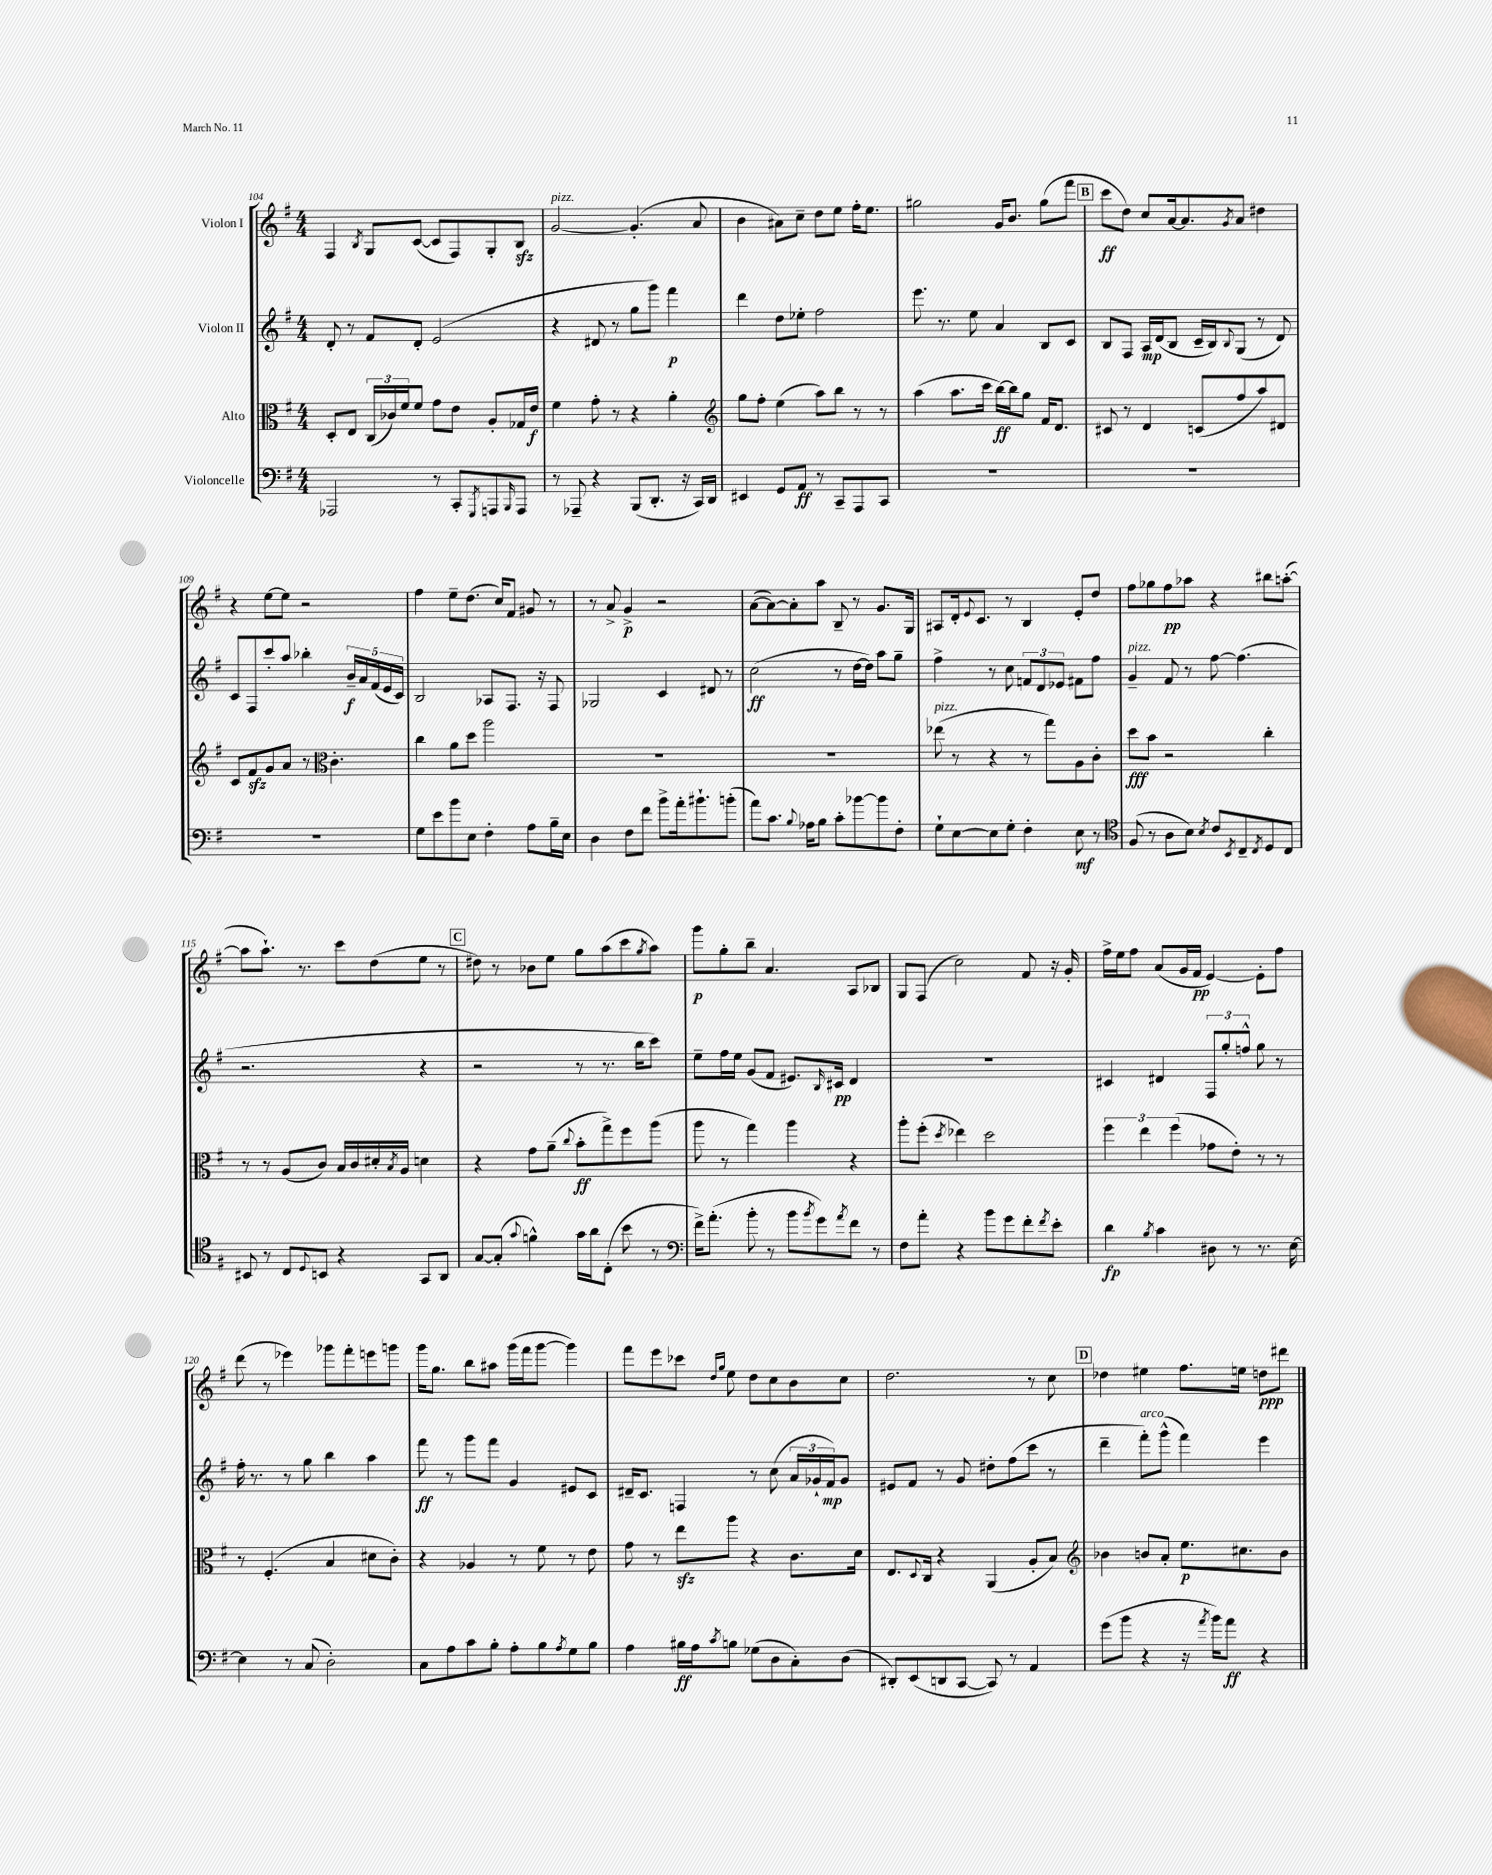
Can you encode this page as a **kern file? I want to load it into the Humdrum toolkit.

**kern	**dynam	**kern	**dynam	**kern	**dynam	**kern	**dynam
*part4	*part4	*part3	*part3	*part2	*part2	*part1	*part1
*staff4	*staff4	*staff3	*staff3	*staff2	*staff2	*staff1	*staff1
*I"Violoncelle	*	*I"Alto	*	*I"Violon II	*	*I"Violon I	*
*clefF4	*	*clefC3	*	*clefG2	*	*clefG2	*
*k[f#]	*	*k[f#]	*	*k[f#]	*	*k[f#]	*
*M4/4	*	*M4/4	*	*M4/4	*	*M4/4	*
=104	=104	=104	=104	=104	=104	=104	=104
2AAA-X/	.	8D'/L	.	8d'/	.	4F#/	.
.	.	8E/J	.	8r	.	.	.
.	.	.	.	.	.	8qB/	.
.	.	(24C/LL	.	8f#/L	.	8G/L	.
.	.	24c-X/)	.	.	.	.	.
.	.	24f#/J	.	.	.	.	.
.	.	8f#/J	.	8d'/J	.	([8c/J	.
8r	.	8g\L	.	(2e/	.	8c/L]	.
8CC'/L	.	8e\J	.	.	.	8F#/)	.
8qGGG/	.	.	.	.	.	.	.
8AAAn/	.	8A'/L	.	.	.	8G'/	.
16qqBBB/	.	.	.	.	.	.	.
8AAA/J	.	16G-X/L	.	.	.	8Bzz/J	.
.	.	16e/JJ	f	.	.	.	.
=105	=105	=105	=105	=105	=105	=105	=105
!	!	!	!	!	!	!LO:TX:a:i:t=pizz.	!
8r	.	4f#\	.	4r	.	[2g/	.
8AAA-X~/	.	.	.	.	.	.	.
4r	.	8g'\	.	8d#X/	.	.	.
.	.	8r	.	8r	.	.	.
(8BBB/L	.	4r	.	8gg\L	.	(4.g'/]	.
8.DD'/J	.	.	.	8ggg\J)	.	.	.
.	.	4a'\	.	4fff#\	p	.	.
16r	.	.	.	.	.	.	.
16CC/LL)	.	.	.	.	.	8a/	.
16DD/JJ	.	.	.	.	.	.	.
=106	=106	=106	=106	=106	=106	=106	=106
*	*	*clefG2	*	*	*	*	*
4EE#X/	.	8gg\L	.	4ddd\	.	4b\	.
.	.	8ff#'\J	.	.	.	.	.
8GG/L	.	(4ee\	.	8dd\L	.	8a#X\L)	.
8AA/J	ff	.	.	8ee-X'\J	.	8cc~\J	.
8r	.	8aa\L)	.	2ff#\	.	8dd\L	.
8CC~/L	.	8bb\J	.	.	.	8ee\J	.
8AAA/	.	8r	.	.	.	16ff#'\KL	.
.	.	.	.	.	.	8.ee\J	.
8CC/J	.	8r	.	.	.	.	.
=107	=107	=107	=107	=107	=107	=107	=107
1r	.	(4aa\	.	8.eee\	.	2gg#X\	.
.	.	.	.	8.r	.	.	.
.	.	8.aa\L	.	.	.	.	.
.	.	.	.	8ee\	.	.	.
.	.	16ccc\Jk	.	.	.	.	.
.	.	[16bb\LL)	ff	4a/	.	16g/KL	.
.	.	16bb\J]	.	.	.	8.b/J	.
.	.	8gg\J	.	.	.	.	.
.	.	16f#/KL	.	8B/L	.	(8gg#\L	.
.	.	8.d/J	.	.	.	.	.
.	.	.	.	8c/J	.	8fff#\J	.
!!LO:REH:place=s1:t=B
=108	=108	=108	=108	=108	=108	=108	=108
1r	.	8c#X/	.	8B/L	.	8ccc\L	ff
.	.	8r	.	8F#/J	.	8dd\J)	.
.	.	4d/	.	16A/LL	mp	8cc/L	.
.	.	.	.	(16d/J	.	.	.
.	.	.	.	8B/J	.	[16a/k	.
.	.	.	.	.	.	8.a/]	.
.	.	(8cn/L	.	16c~/LL	.	.	.
.	.	.	.	16B/J)	.	.	.
.	.	.	.	8qqB/	.	8qg/	.
.	.	8ff#/	.	(8G/J	.	8a/J	.
.	.	8aa/)	.	8r	.	4dd#X\	.
.	.	8d#X/J	.	8d/)	.	.	.
!!LO:LB:g=z
=109	=109	=109	=109	=109	=109	=109	=109
1r	.	8c/L	.	8c/L	.	4r	.
.	.	8f#zz/	.	8F#/	.	.	.
.	.	8g/	.	8ccc'/	.	[8ee\L	.
.	.	8a/J	.	8aa/J	.	8ee\J]	.
.	.	8r	.	4bb-X'\	.	2r	.
*	*	*clefC3	*	*	*	*	*
.	.	4.c'\	.	.	.	.	.
.	.	.	.	20b~/LL	f	.	.
.	.	.	.	20a/	.	.	.
.	.	.	.	(20f#/	.	.	.
.	.	.	.	20e/	.	.	.
.	.	.	.	20c/JJ)	.	.	.
=110	=110	=110	=110	=110	=110	=110	=110
8G\L	.	4cc\	.	2B/	.	4ff#\	.
8e\	.	.	.	.	.	.	.
8b\	.	8a\L	.	.	.	8ee~\L	.
8E\J	.	8dd\J	.	.	.	(8.dd\J	.
4F#'\	.	2aa\	.	8A-X/L	.	.	.
.	.	.	.	.	.	16cc/KL)	.
.	.	.	.	8.F#/J	.	8f#/J	.
8A\L	.	.	.	.	.	8g#X/	.
.	.	.	.	16r	.	.	.
16B~\L	.	.	.	8F#/	.	8r	.
16E\JJ	.	.	.	.	.	.	.
=111	=111	=111	=111	=111	=111	=111	=111
4D\	.	1r	.	2G-X/	.	8r	.
.	.	.	.	.	.	8a^/	.
8F#\L	.	.	.	.	.	4g^/	p
8f#\J	.	.	.	.	.	.	.
8b^\L	.	.	.	4c/	.	2r	.
16a'\k	.	.	.	.	.	.	.
8.b#X`\	.	.	.	.	.	.	.
.	.	.	.	8d#X/	.	.	.
(8bn'\J	.	.	.	8r	.	.	.
=112	=112	=112	=112	=112	=112	=112	=112
8a\L)	.	1r	.	(2cc\	ff	([8a\L	.
8.c\J	.	.	.	.	.	8a\_)	.
.	.	.	.	.	.	8a'\]	.
8qqB/	.	.	.	.	.	.	.
16A-X\KL	.	.	.	.	.	.	.
8B\J	.	.	.	.	.	8aa\J	.
8c'\L	.	.	.	8r	.	8B~/	.
[8b-X\	.	.	.	[16dd\LL	.	8r	.
.	.	.	.	16dd\JJ])	.	.	.
8b-\]	.	.	.	8aa\L	.	8.g/L	.
8F#'\J	.	.	.	8gg~\J	.	.	.
.	.	.	.	.	.	16G/Jk	.
=113	=113	=113	=113	=113	=113	=113	=113
!	!	!LO:TX:a:i:t=pizz.	!	!	!	!	!
8G`\L	.	(8ee-X\	.	4ff#^\	.	8A#X/L	.
[8E\	.	8r	.	.	.	16d'/k	.
.	.	.	.	.	.	8qqe/	.
.	.	.	.	.	.	8.c/J	.
8E\]	.	4r	.	8r	.	.	.
8G'\J	.	.	.	8cc\	.	8r	.
4F#'\	.	8r	.	12fn/L	.	4B/	.
.	.	.	.	12d/	.	.	.
.	.	8gg\L)	.	.	.	.	.
.	.	.	.	12e-X/J	.	.	.
8E\	mf	8A\	.	8f#X\L	.	8e'/L	.
8r	.	8c'\J	.	8ff#\J	.	8dd/J	.
=114	=114	=114	=114	=114	=114	=114	=114
*clefC4	*	*	*	*	*	*	*
!	!	!	!	!LO:TX:a:i:t=pizz.	!	!	!
(8F#/	.	8dd\L	fff	4g~/	.	8ff#\L	.
8r	.	8b\J	.	.	.	8gg-X\	.
8A\L	.	2r	.	8f#/	.	8ff#\	pp
8B\J)	.	.	.	8r	.	8aa-X\J	.
8qB/	.	.	.	.	.	.	.
8c/L	.	.	.	[8ff#\	.	4r	.
8qBB/	.	.	.	.	.	.	.
8C~/	.	.	.	(4.ff#\]	.	.	.
8qC/	.	.	.	.	.	.	.
8D/	.	4cc'\	.	.	.	8bb#X\L	.
8C/J	.	.	.	.	.	([8aan'\J	.
!!LO:LB:g=z
=115	=115	=115	=115	=115	=115	=115	=115
8BB#X/	.	8r	.	2.r	.	8aa\L]	.
8r	.	8r	.	.	.	8.aa`\J)	.
8C/L	.	(8A/L	.	.	.	.	.
.	.	.	.	.	.	8.r	.
8qqD/	.	.	.	.	.	.	.
8BBn/J	.	8c/J)	.	.	.	.	.
4r	.	16B/LL	.	.	.	8ccc\L	.
.	.	16c/	.	.	.	.	.
.	.	16d#X'/	.	.	.	(8dd\	.
.	.	8qB/	.	.	.	.	.
.	.	16A/JJ	.	.	.	.	.
8GG/L	.	4dn\	.	4r	.	8ee\J	.
8AA/J	.	.	.	.	.	8r	.
!!LO:REH:place=s1:t=C
=116	=116	=116	=116	=116	=116	=116	=116
[8G/L	.	4r	.	2r	.	8dd#X\)	.
(8G'/J]	.	.	.	.	.	8r	.
8qqg/	.	.	.	.	.	.	.
4fn^^\)	.	8g\L	.	.	.	8b-X\L	.
.	.	(8a~\J	.	.	.	8ee\J	.
.	.	8qqcc/	.	.	.	.	.
16g\LL	.	8b'\L	ff	8r	.	8gg\L	.
16a\J	.	.	.	.	.	.	.
(8C'\J	.	8gg^\)	.	8.r	.	(8aa\	.
8b\	.	8ff#\	.	.	.	8ccc\	.
.	.	.	.	16bb\KL	.	.	.
.	.	.	.	.	.	8qgg/	.
8r	.	(8aa\J	.	8ccc\J)	.	8aa\J)	.
=117	=117	=117	=117	=117	=117	=117	=117
*clefF4	*	*	*	*	*	*	*
16f#^\KL)	.	8aa\	.	8ee~\L	.	8ggg\L	p
(8.a'\J	.	.	.	.	.	.	.
.	.	8r	.	16ff#\L	.	8gg'\	.
.	.	.	.	16ee\JJ	.	.	.
8b'\	.	4gg\)	.	(8g/L	.	8bb~\J	.
8r	.	.	.	8f#/J	.	4.a/	.
8b\L	.	4aa\	.	8.e#X/L)	.	.	.
8qb/	.	.	.	.	.	.	.
8g\)	.	.	.	.	.	.	.
.	.	.	.	16qqB/	.	.	.
.	.	.	.	16c#X/Jk	pp	.	.
8qa/	.	.	.	.	.	.	.
8f#\J	.	4r	.	4d/	.	8A/L	.
8r	.	.	.	.	.	8B-X/J	.
=118	=118	=118	=118	=118	=118	=118	=118
8F#\L	.	8aa'\L	.	1r	.	8G/L	.
8a'\J	.	(8ff#'\J	.	.	.	(8F#/J	.
.	.	8qdd/	.	.	.	.	.
4r	.	4ee-X\)	.	.	.	2cc\)	.
8b\L	.	2dd\	.	.	.	.	.
8g\	.	.	.	.	.	.	.
8f#'\	.	.	.	.	.	8f#/	.
8qf#/	.	.	.	.	.	.	.
8e'\J	.	.	.	.	.	16r	.
.	.	.	.	.	.	16g'/	.
=119	=119	=119	=119	=119	=119	=119	=119
4d\	fp	6ff#\	.	4c#X/	.	16ff#^\LL	.
.	.	.	.	.	.	16ee\J	.
.	.	.	.	.	.	8ff#\J	.
.	.	6ee\	.	.	.	.	.
8qB/	.	.	.	.	.	.	.
4c\	.	.	.	4d#X/	.	(8a/L	.
.	.	(6ff#\	.	.	.	.	.
.	.	.	.	.	.	16g/L	.
.	.	.	.	.	.	16f#/JJ	pp
8D#X\	.	8g-X\L	.	12F#/L	.	[4e/)	.
.	.	.	.	12gg'/	.	.	.
8r	.	8e'\J)	.	.	.	.	.
.	.	.	.	12ffn^^/J	.	.	.
8.r	.	8r	.	8gg\	.	8e'\L]	.
.	.	8r	.	8r	.	8ff#\J	.
[16E\	.	.	.	.	.	.	.
!!LO:LB:g=z
=120	=120	=120	=120	=120	=120	=120	=120
4E\]	.	8r	.	16ff#'\	.	(8ddd\	.
.	.	.	.	8.r	.	.	.
.	.	(4.F#'/	.	.	.	8r	.
8r	.	.	.	8r	.	4eee-X\)	.
(8C/	.	.	.	8gg\	.	.	.
2D'\)	.	4B/	.	4bb\	.	8ggg-X\L	.
.	.	.	.	.	.	8fff#'\	.
.	.	8d#X\L	.	4aa\	.	8eeen\	.
.	.	8c'\J)	.	.	.	8gggn\J	.
=121	=121	=121	=121	=121	=121	=121	=121
8C\L	.	4r	.	8fff#\	ff	16ggg\KL	.
.	.	.	.	.	.	8.gg\J	.
8A\	.	.	.	8r	.	.	.
8c\	.	4A-X/	.	8ggg\L	.	8bb\L	.
8B'\J	.	.	.	8fff#\J	.	8aa#X\J	.
8A'\L	.	8r	.	4g/	.	(16ggg\LL	.
.	.	.	.	.	.	16fff#\J	.
8B\	.	8f#\	.	.	.	[8ggg\J	.
8qA/	.	.	.	.	.	.	.
8G\	.	8r	.	8e#X/L	.	4ggg\])	.
8B\J	.	8e\	.	8c/J	.	.	.
=122	=122	=122	=122	=122	=122	=122	=122
4A\	.	8g\	.	16d#X~/KL	.	8fff#\L	.
.	.	.	.	8.c/J	.	.	.
.	.	8r	.	.	.	8eee\	.
16B#X\LL	ff	8eezz\L	.	4Fn/	.	8ccc-X\J	.
16A\J	.	.	.	.	.	.	.
.	.	.	.	.	.	16qqdd/LL	.
8qc/	.	.	.	.	.	16qqgg/JJ	.
8Bn\J	.	8aa\J	.	.	.	8ee\	.
(8G-X\L	.	4r	.	8r	.	8dd\L	.
8D\	.	.	.	(8cc\	.	8cc\	.
8C'\)	.	8.c\L	.	24a/LL	.	8b\	.
.	.	.	.	24g-X`/	.	.	.
.	.	.	.	24f#/J)	mp	.	.
(8D\J	.	.	.	8g-/J	.	8cc\J	.
.	.	16d\Jk	.	.	.	.	.
=123	=123	=123	=123	=123	=123	=123	=123
8DD#X'/L)	.	8.E/L	.	8e#X/L	.	2.dd\	.
(8EE/	.	.	.	8f#/J	.	.	.
.	.	8qqD/	.	.	.	.	.
.	.	16C/Jk	.	.	.	.	.
8DDn/	.	4r	.	8r	.	.	.
[8CC/J	.	.	.	8g/	.	.	.
8CC/])	.	(4AA/	.	8dd#X'\L	.	.	.
8r	.	.	.	(8ff#\	.	.	.
4AA/	.	8A'/L	.	8ccc\J	.	8r	.
.	.	8B/J)	.	8r	.	8cc\	.
!!LO:REH:place=s1:t=D
=124	=124	=124	=124	=124	=124	=124	=124
*	*	*clefG2	*	*	*	*	*
(8g\L	.	4b-X\	.	4ddd~\	.	4dd-X\	.
8b\J	.	.	.	.	.	.	.
!	!	!	!	!LO:TX:a:i:t=arco	!	!	!
4r	.	8bn/L	.	8fff#'\L)	.	4ee#X\	.
.	.	8a'/J	.	(8ggg^^\J	.	.	.
16r	.	8.ee\L	p	4fff#\)	.	8.ff#\L	.
8qa/	.	.	.	.	.	.	.
16b\KL)	.	.	.	.	.	.	.
8a\J	ff	.	.	.	.	.	.
.	.	8.cc#X\	.	.	.	16een\Jk	.
4r	.	.	.	4eee\	.	8ddn\L	ppp
.	.	8b\J	.	.	.	8ddd#X\J	.
==	==	==	==	==	==	==	==
*-	*-	*-	*-	*-	*-	*-	*-
